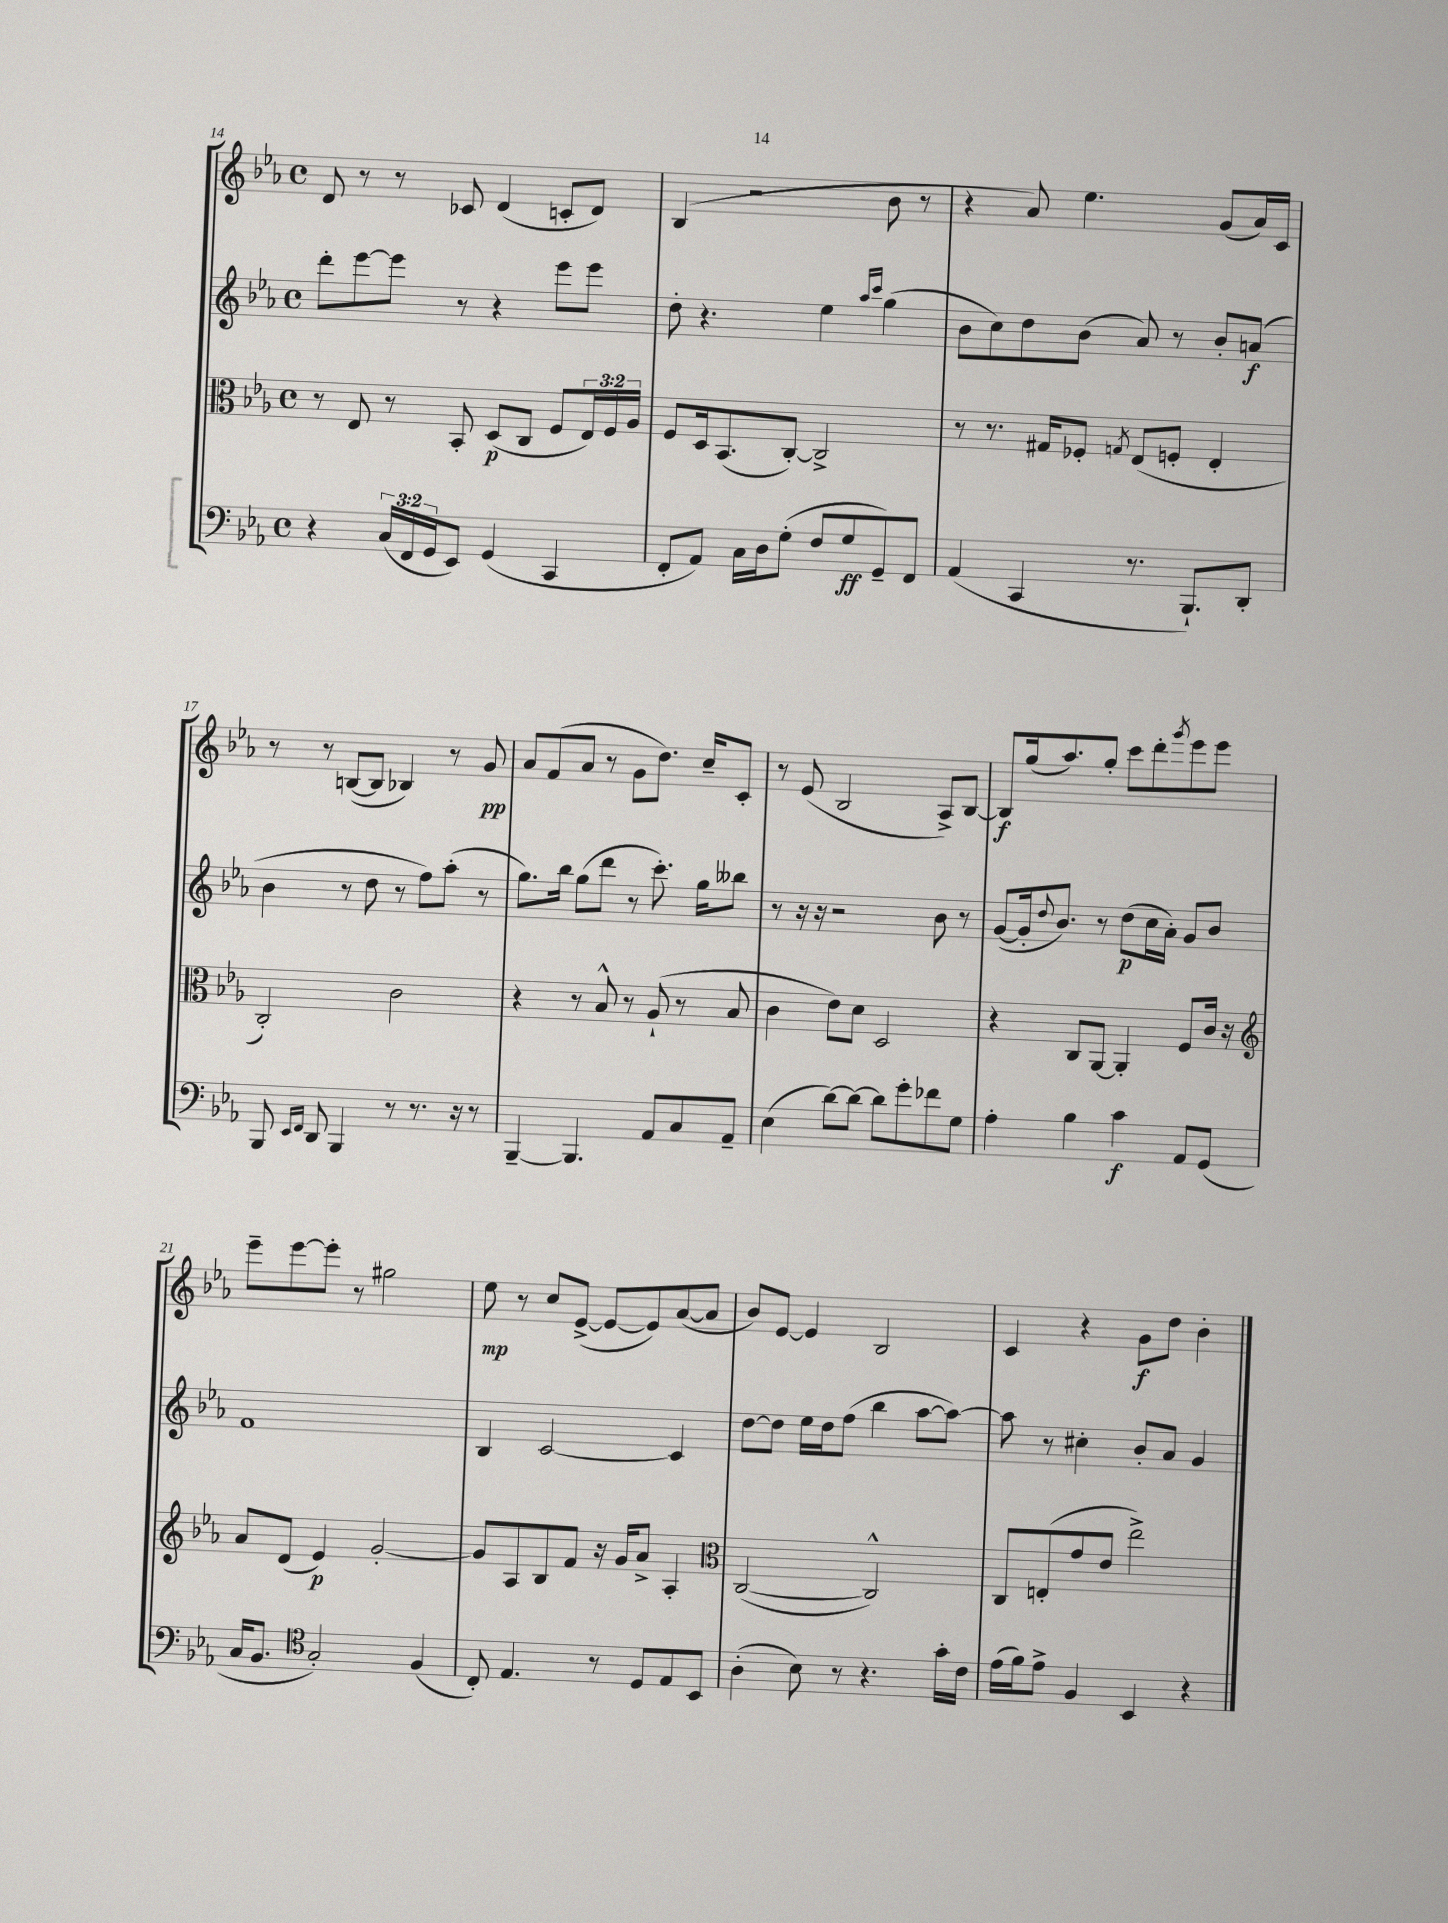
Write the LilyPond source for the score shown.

<<
\new StaffGroup <<
\new Staff = "s0" {
    \clef treble \key ees \major \defaultTimeSignature \time 4/4
    d'8 r8 r8 ces'8 d'4( c'8-. d'8) |
    bes4( r2 bes'8 r8 |
    r4 aes'8) ees''4. g'8( aes'16) c'16 |
    r8 r8 b8~( b8 bes4) r8 g'8\pp |
    aes'8 f'8( aes'8 r8 g'8 d''8.) c''16-- c'8-. |
    r8 ees'8( bes2 aes8->) bes8~ |
    bes8\f g''16( aes''8.) g''8-. c'''8 d'''8-. \acciaccatura { g'''8 } ees'''8 ees'''8 |
    ees'''8-- ees'''8~ ees'''8-. r8 gis''2 |
    ees''8\mp r8 c''8 ees'8~->( ees'8~ ees'8) aes'8~( aes'8 |
    bes'8) ees'8~ ees'4 bes2 |
    c'4 r4 g'8\f d''8 bes'4-. \bar "|." |
}
\new Staff = "s1" {
    \clef treble \key ees \major \defaultTimeSignature \time 4/4
    d'''8-. ees'''8~ ees'''8 r8 r4 ees'''8 ees'''8 |
    d''8-. r4. ees''4 \grace { aes''16 c'''16 } g''4( |
    bes'8 c''8) d''8 bes'8( aes'8) r8 bes'8-. a'8\f( |
    bes'4 r8 d''8 r8 f''8) aes''8-.( r8 |
    g''8.) bes''16 g''8( d'''8 r8 c'''8.-.) g''16 beses''8 |
    r8 r16 r16 r2 bes'8 r8 |
    g'8~( g'16-. \appoggiatura { d''8 } bes'8.) r8 d''8\p( c''16 aes'16-.) g'8 bes'8 |
    f'1 |
    bes4 c'2~ c'4 |
    d''8~ d''8 ees''16 d''16 f''8( bes''4 aes''8~ aes''8~) |
    aes''8 r8 cis''4-. bes'8-. aes'8 g'4 \bar "|." |
}
\new Staff = "s2" {
    \clef alto \key ees \major \defaultTimeSignature \time 4/4 \override Staff.TupletNumber.text = #tuplet-number::calc-fraction-text
    r8 ees8 r8 bes,8-. d8\p( c8 f8 \tuplet 3/2 { ees16) f16 aes16 } |
    f8 d16 bes,8.( c8~-.) c2-> |
    r8 r8. gis16 fes8-. \acciaccatura { g8 } ees8( f8-. ees4-. |
    c2-.) c'2 |
    r4 r8 bes8-^ r8 aes8-!( r8 bes8 |
    c'4 ees'8) d'8 d2 |
    r4 c8 aes,8~ aes,4-. f8 c'16 r16 |
    \clef treble aes'8 d'8( ees'4\p) g'2~-. |
    g'8 aes8 bes8 f'8 r16 g'16 aes'8-> aes4-. |
    \clef alto c2~( c2-^) |
    c8 e8-.( g'8 ees'8 ees''2->) \bar "|." |
}
\new Staff = "s3" {
    \clef bass \key ees \major \defaultTimeSignature \time 4/4 \override Staff.TupletNumber.text = #tuplet-number::calc-fraction-text
    r4 \tuplet 3/2 { c16( f,16 g,16 } ees,8) g,4( c,4 |
    f,8-. aes,8) c16 d16 g8-.( f8 g8\ff g,8--) f,8 |
    aes,4( c,4 r8. bes,,8.-!) d,8-. |
    bes,,8 \grace { ees,16 f,16 } d,8 bes,,4 r8 r8. r16 r8 |
    bes,,4~-- bes,,4. aes,8 c8 aes,8-- |
    ees4( d'8~) d'8~ d'8 g'8-. fes'8 g8 |
    aes4-. bes4 c'4\f aes,8 g,8( |
    c16 bes,8. \clef tenor g2-.) f4( |
    c8-.) ees4. r8 d8 ees8 bes,8 |
    aes4-.( bes8) r8 r4. g'16-. c'16 |
    ees'16( f'16) ees'8-> f4 bes,4 r4 \bar "|." |
}
>>
>>
\layout { \context { \Score currentBarNumber = #14 } }
